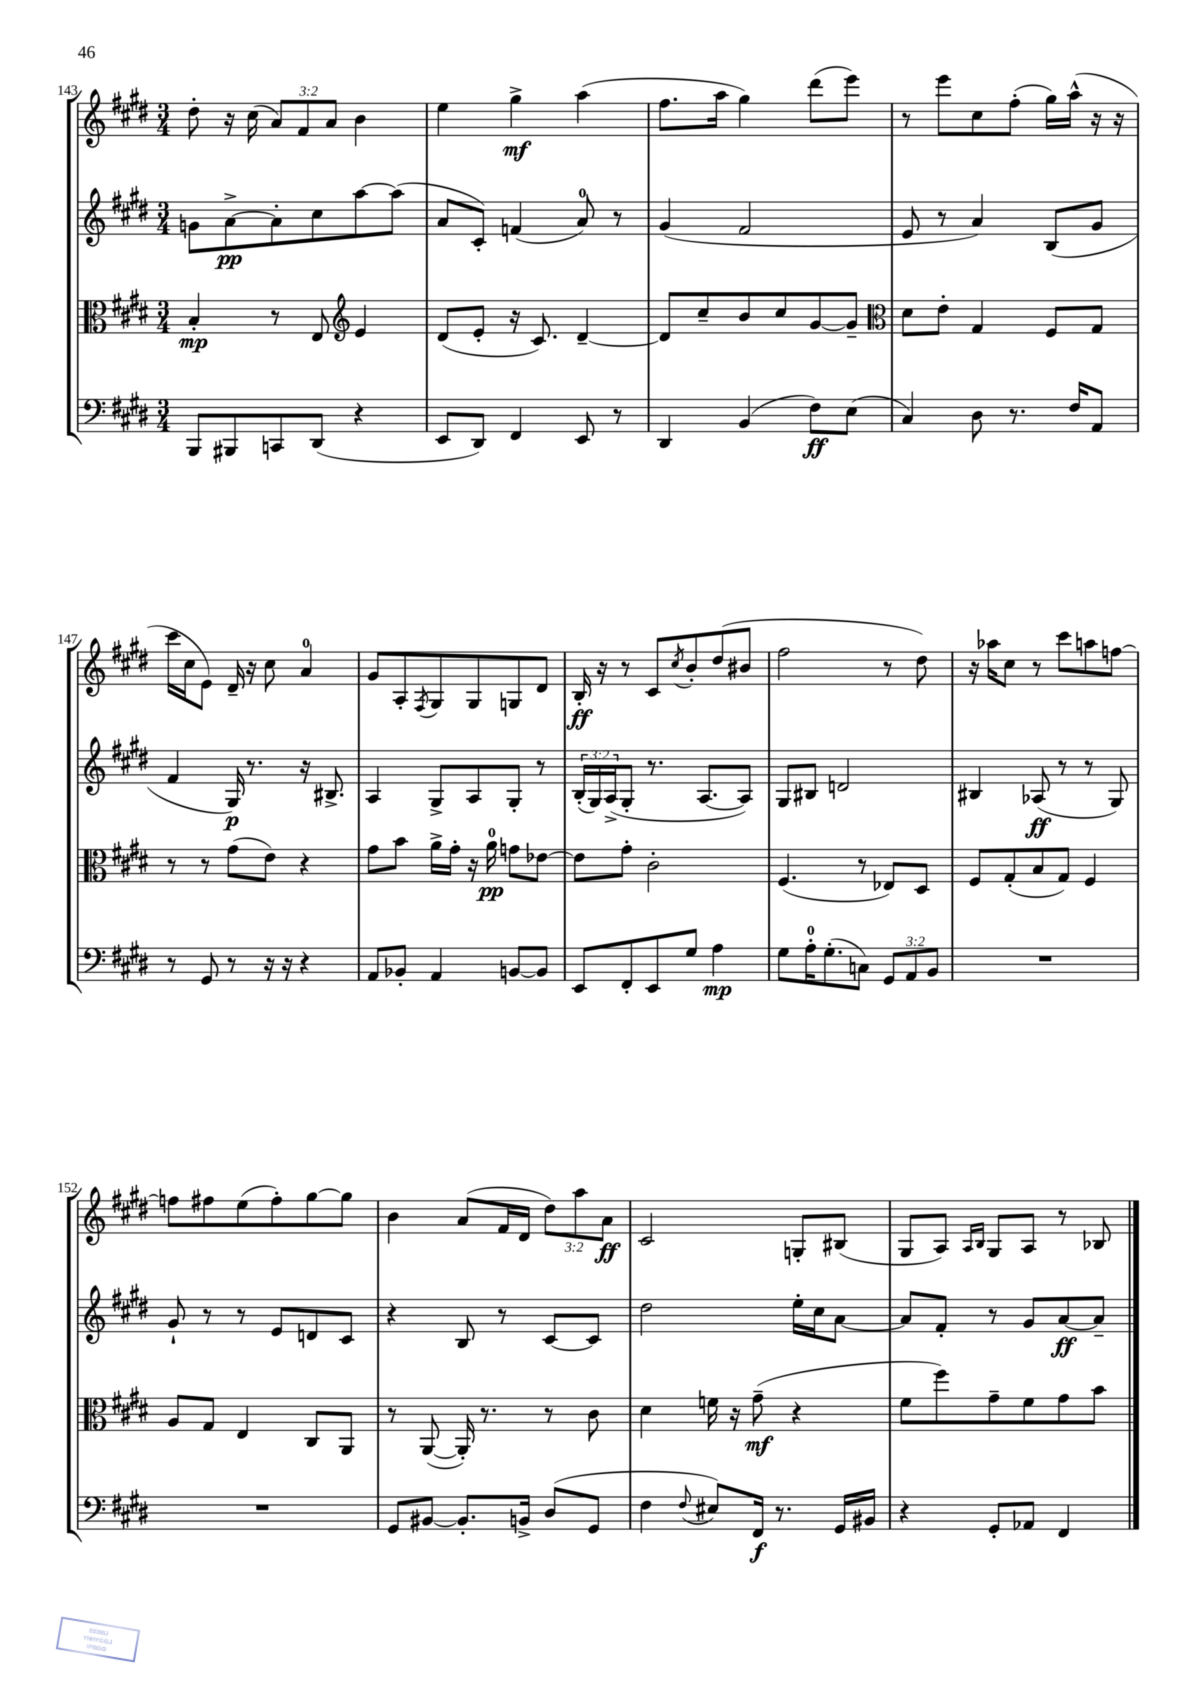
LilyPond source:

<<
\new StaffGroup <<
\new Staff = "s0" {
    \clef treble \key e \major \numericTimeSignature \time 3/4 \override Staff.TupletNumber.text = #tuplet-number::calc-fraction-text
    dis''8-. r16 cis''16( \tuplet 3/2 { a'8) fis'8 a'8 } b'4 |
    e''4 gis''4->\mf a''4( |
    fis''8. a''16 gis''4) dis'''8( e'''8) |
    r8 e'''8 cis''8 fis''8-.( gis''16) a''16-^( r16 r16 |
    cis'''16 cis''16 e'8) dis'16-- r16 cis''8 a'4-0 |
    gis'8 a8-. \acciaccatura { fis8 } gis8 gis8 g8 dis'8 |
    b16-.\ff r16 r8 cis'8 \acciaccatura { cis''8 } b'8-. dis''8( bis'8 |
    fis''2 r8 dis''8) |
    r16 aes''16 cis''8 r8 cis'''8 a''8 f''8~ |
    f''8 fis''8 e''8( fis''8-.) gis''8~ gis''8 |
    b'4 a'8( fis'16 dis'16 \tuplet 3/2 { dis''8) a''8 a'8\ff } |
    cis'2 g8-. bis8( |
    gis8 a8) \grace { a16 b16 } gis8 a8 r8 bes8 \bar "|." |
}
\new Staff = "s1" {
    \clef treble \key e \major \numericTimeSignature \time 3/4 \override Staff.TupletNumber.text = #tuplet-number::calc-fraction-text
    g'8 a'8~->\pp a'8-. cis''8 a''8~ a''8( |
    a'8 cis'8-.) f'4( a'8-0) r8 |
    gis'4( fis'2 |
    e'8 r8 a'4) b8( gis'8 |
    fis'4 gis16\p) r8. r16 bis8.-> |
    a4 gis8-> a8 gis8-. r8 |
    \tuplet 3/2 { b16-.( gis16) a16->( } gis8-. r8. a8.~ a8) |
    gis8 bis8 d'2 |
    bis4 aes8\ff( r8 r8 gis8) |
    gis'8-! r8 r8 e'8 d'8 cis'8 |
    r4 b8 r8 cis'8~ cis'8 |
    dis''2 e''16-. cis''16 a'8~ |
    a'8 fis'8-. r8 gis'8 a'8~\ff a'8-- \bar "|." |
}
\new Staff = "s2" {
    \clef alto \key e \major \numericTimeSignature \time 3/4
    b4-.\mp r8 e8 \clef treble e'4 |
    dis'8( e'8-. r16 cis'8.) dis'4~-- |
    dis'8 cis''8-- b'8 cis''8 gis'8~ gis'8-- |
    \clef alto dis'8 e'8-. gis4 fis8 gis8 |
    r8 r8 gis'8( e'8) r4 |
    gis'8 b'8 a'16-> gis'16-. r16 a'16-0\pp g'8 ees'8~ |
    ees'8 gis'8-. cis'2-. |
    fis4.( r8 ees8) dis8 |
    fis8 gis8-.( b8 gis8) fis4 |
    a8 gis8 e4 cis8 a,8 |
    r8 a,8~( a,16-.) r8. r8 cis'8 |
    dis'4 f'16 r16 gis'8--\mf( r4 |
    fis'8 fis''8) gis'8-- fis'8 gis'8 b'8 \bar "|." |
}
\new Staff = "s3" {
    \clef bass \key e \major \numericTimeSignature \time 3/4 \override Staff.TupletNumber.text = #tuplet-number::calc-fraction-text
    b,,8 bis,,8 c,8 dis,8( r4 |
    e,8 dis,8) fis,4 e,8 r8 |
    dis,4 b,4( fis8\ff) e8( |
    cis4) dis8 r8. fis16 a,8 |
    r8 gis,8 r8 r16 r16 r4 |
    a,8 bes,8-. a,4 b,8~ b,8 |
    e,8 fis,8-. e,8 gis8 a4\mp |
    gis8 a16-0-. gis8.-.( c8) \tuplet 3/2 { gis,8 a,8 b,8 } |
    R2. |
    R2. |
    gis,8 bis,8~ bis,8.-. b,16-> dis8( gis,8 |
    fis4 \appoggiatura { fis8 } eis8) fis,16\f r8. gis,16 bis,16 |
    r4 gis,8-. aes,8 fis,4 \bar "|." |
}
>>
>>
\layout { \context { \Score currentBarNumber = #143 } }
